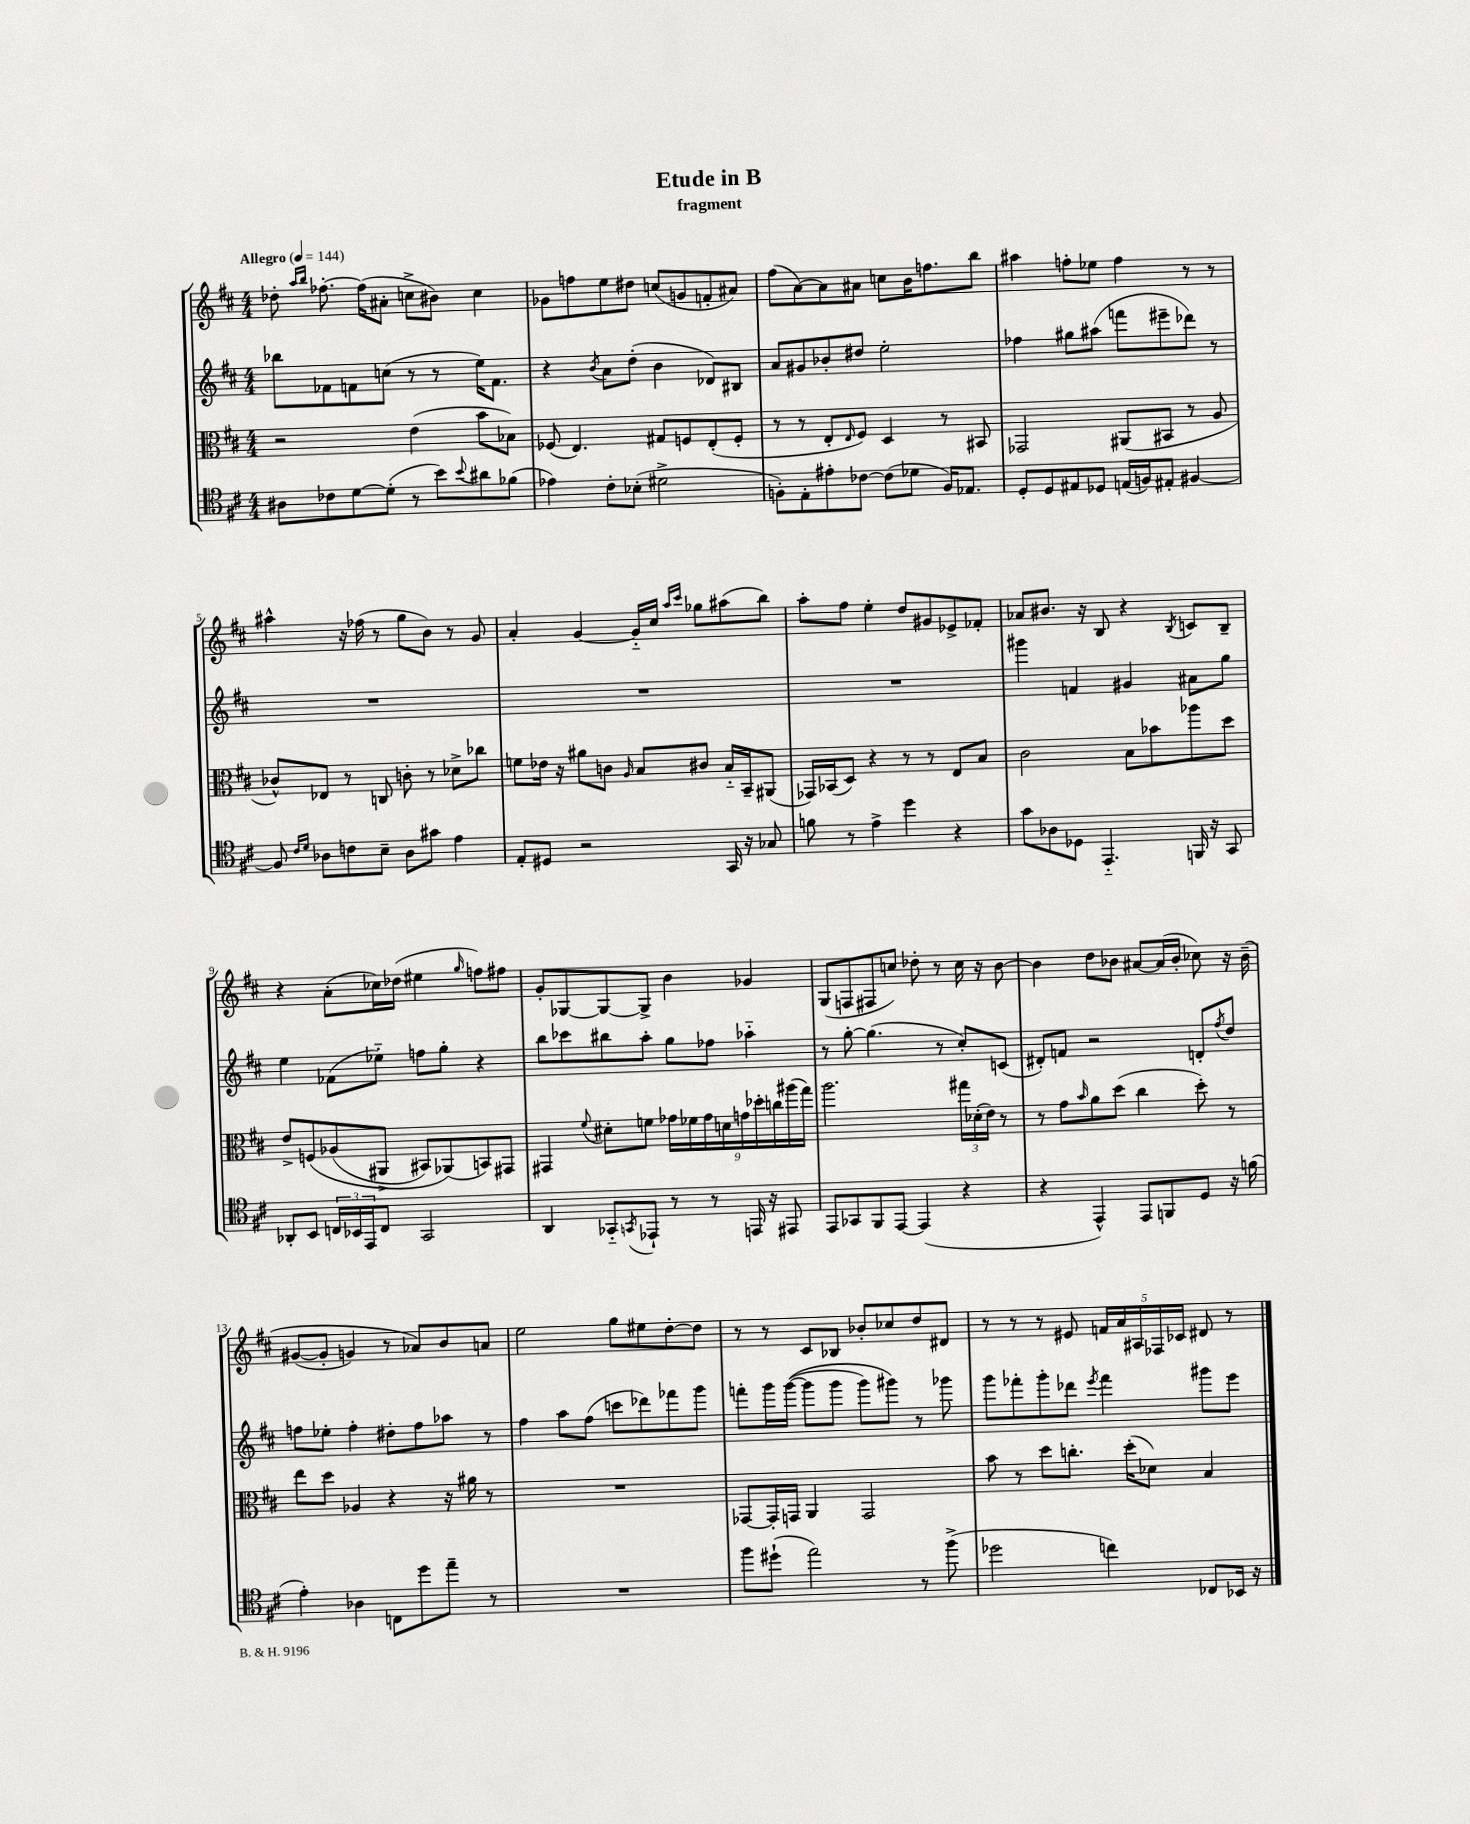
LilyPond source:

\header { title = "Etude in B" subtitle = "fragment" }
<<
\new StaffGroup <<
\new Staff = "s0" {
    \clef treble \key d \major \numericTimeSignature \time 4/4 \tempo "Allegro" 4 = 144
    des''8-. \grace { a''16 b''16 } fes''8.~-. fes''16( ais'8-. c''8-> bis'8) c''4 |
    ges'8 f''8 e''8 dis''8 c''8( g'8 f'8-. ais'8) |
    fis''8( a'8~) a'8 ais'8 c''8 b'16 f''8. b''8 |
    ais''4 f''8-. ees''8 f''4 r8 r8 |
    ais''4-^ r16 fes''16( r8 g''8 b'8) r8 g'8 |
    a'4-. g'4~ g'16-_ cis''16 \grace { a''16 cis'''16 } ges''8 ais''8( b''8) |
    a''8-. fis''8 e''4-. d''8 gis'8 ees'8-> fes'8-. |
    aes'8 bis'8. r16 b8 r4 \acciaccatura { b8 } c'8 b8-- |
    r4 a'8-.( ces''16) des''16( eis''4 \grace { g''16 } f''8) fis''8 |
    g'8-. ges8~ ges8~ ges8-> b'4 ges'4 |
    g8( f8 fis8 c''8) des''8-. r8 c''16 r16 b'8~ |
    b'4 d''8 bes'8 ais'8~ ais'16( bes'16-. ces''8) r16 bes'16--\( |
    gis'8~( gis'8-. g'4) r8 aes'8\) b'8 a'8 |
    e''2 g''8 eis''8 d''8~-. d''8 |
    r8 r8 cis'8 bes8 bes'8-. ces''8 d''8 dis'8 |
    r8 r8 r8 eis'8 \tuplet 5/4 { f'16 a'16 ais16 fes16 ces'16 } dis'8 r8 \bar "|." |
}
\new Staff = "s1" {
    \clef treble \key d \major \numericTimeSignature \time 4/4
    bes''8 fes'8 f'8 c''8( r8 r8 e''16) f'8. |
    r4 \acciaccatura { b'8 } a'8 d''8-.( b'4 des'8) bis8 |
    a'8 gis'8 bes'8-. dis''8 e''2-. |
    fes''4 gis''8 ais''8( f'''8 eis'''8-- des'''8) r8 |
    R1 |
    R1 |
    R1 |
    gis'''4 f'4 gis'4 ais'8 g''8 |
    e''4 fes'8( ees''8-_) f''8 g''8-. r4 |
    b''8 ces'''8 bis''8 a''8-. g''8 fes''8 aes''4-_ |
    r8 g''8~-. g''4.( r8 cis''8-.) c'8( |
    dis'8-.) f'8 r2 d'8-. \acciaccatura { fis''8 } d''8 |
    f''8 ees''8-. f''4-. dis''8-. f''8 aes''8 r8 |
    fis''4 a''8 fis''8( c'''8 des'''8) fes'''8 g'''8 |
    f'''8-. g'''16 g'''16~(\( g'''8 g'''8 g'''8) gis'''8\) r8 ges'''8 |
    g'''8 fes'''8-. g'''8-. des'''8 \acciaccatura { e'''8 } fes'''4 gis'''8 e'''8 \bar "|." |
}
\new Staff = "s2" {
    \clef alto \key d \major \numericTimeSignature \time 4/4
    r2 e'4( b'8 bes8) |
    fes8( e4.) gis8 f8 e8-.( f8-. |
    r8 r8 e8-. \grace { e16 } fis8) d4 r8 bis,8 |
    ges,2 ais,8( bis,8 r8 a8 |
    ces'8-^) ees8 r8 c8 c'8-. r8 des'8-> ces''8 |
    f'8 ees'16 r16 ais'8 c'8 \grace { a16 } b8 cis'8 b16-_ b,16-- ais,8( |
    ges,16) bes,16( d8) r4 r8 r8 e8 b8 |
    cis'2 b8 bes'8 aes''8 d''8 |
    e'8-> f8\( aes8( ais,8-> bis,8) aes,8(\) b,8) gis,8 |
    gis,4 \appoggiatura { fis'8 } dis'8-. f'8 \tuplet 9/8 { ges'16 fes'16 ges'16 d'16 g'16 des''16-. c''16 ais''16( g''16) } |
    a''2. \tuplet 3/2 { gis''16 des'16-.( e'16) } r8 |
    r8 g'8 \grace { b'16 } a'8 d''8( cis''4 d''8-.) r8 |
    e''8 d''8 aes4 r4 r16 ais'16 r8 |
    R1 |
    ges,8~ ges,16-. g,16 a,4 g,2 |
    b'8 r8 d''8 c''8.-. d''16-.( des'8) b4 \bar "|." |
}
\new Staff = "s3" {
    \clef tenor \key d \major \numericTimeSignature \time 4/4
    ais8 ces'8 d'8~ d'8-.( r8 b'8) \appoggiatura { b'8 } ais'8 fes'8( |
    ees'4) cis'8-. bes8-.( dis'2-> |
    f8-.) e8-. eis'8-. ces'8~ ces'8( des'8 f16) ees8. |
    d8-. d8 eis8 des8 e16( f16) eis8-. fis4~ |
    fis8 \grace { cis'16 d'16 } aes8 c'8 b8-- aes8 gis'8 e'4 |
    e8-. dis8 r2 g,16 r16 ges8 |
    f'8 r8 e'4-> d''4 r4 |
    g'8 aes8 des8 e,4.-_ f,16 r16 g,8 |
    aes,8-. b,8 \tuplet 3/2 { c16 bes,16 e,16 } c8 g,2 |
    a,4 ges,8-_ \acciaccatura { g,8 } ees,8-! r8 r8 e,16 r16 eis,8 |
    e,8 ges,8 fis,8 e,8~ e,4( r4 |
    r4 e,4-^) e,8 f,8 d8 r16 f'16( |
    e'4-.) aes4 c8 d''8 e''8-- r8 |
    R1 |
    fis''8 dis''8-!( e''2) r8 fis''8->( |
    des''2 c''4) ces8 bes,16 r16 \bar "|." |
}
>>
>>
